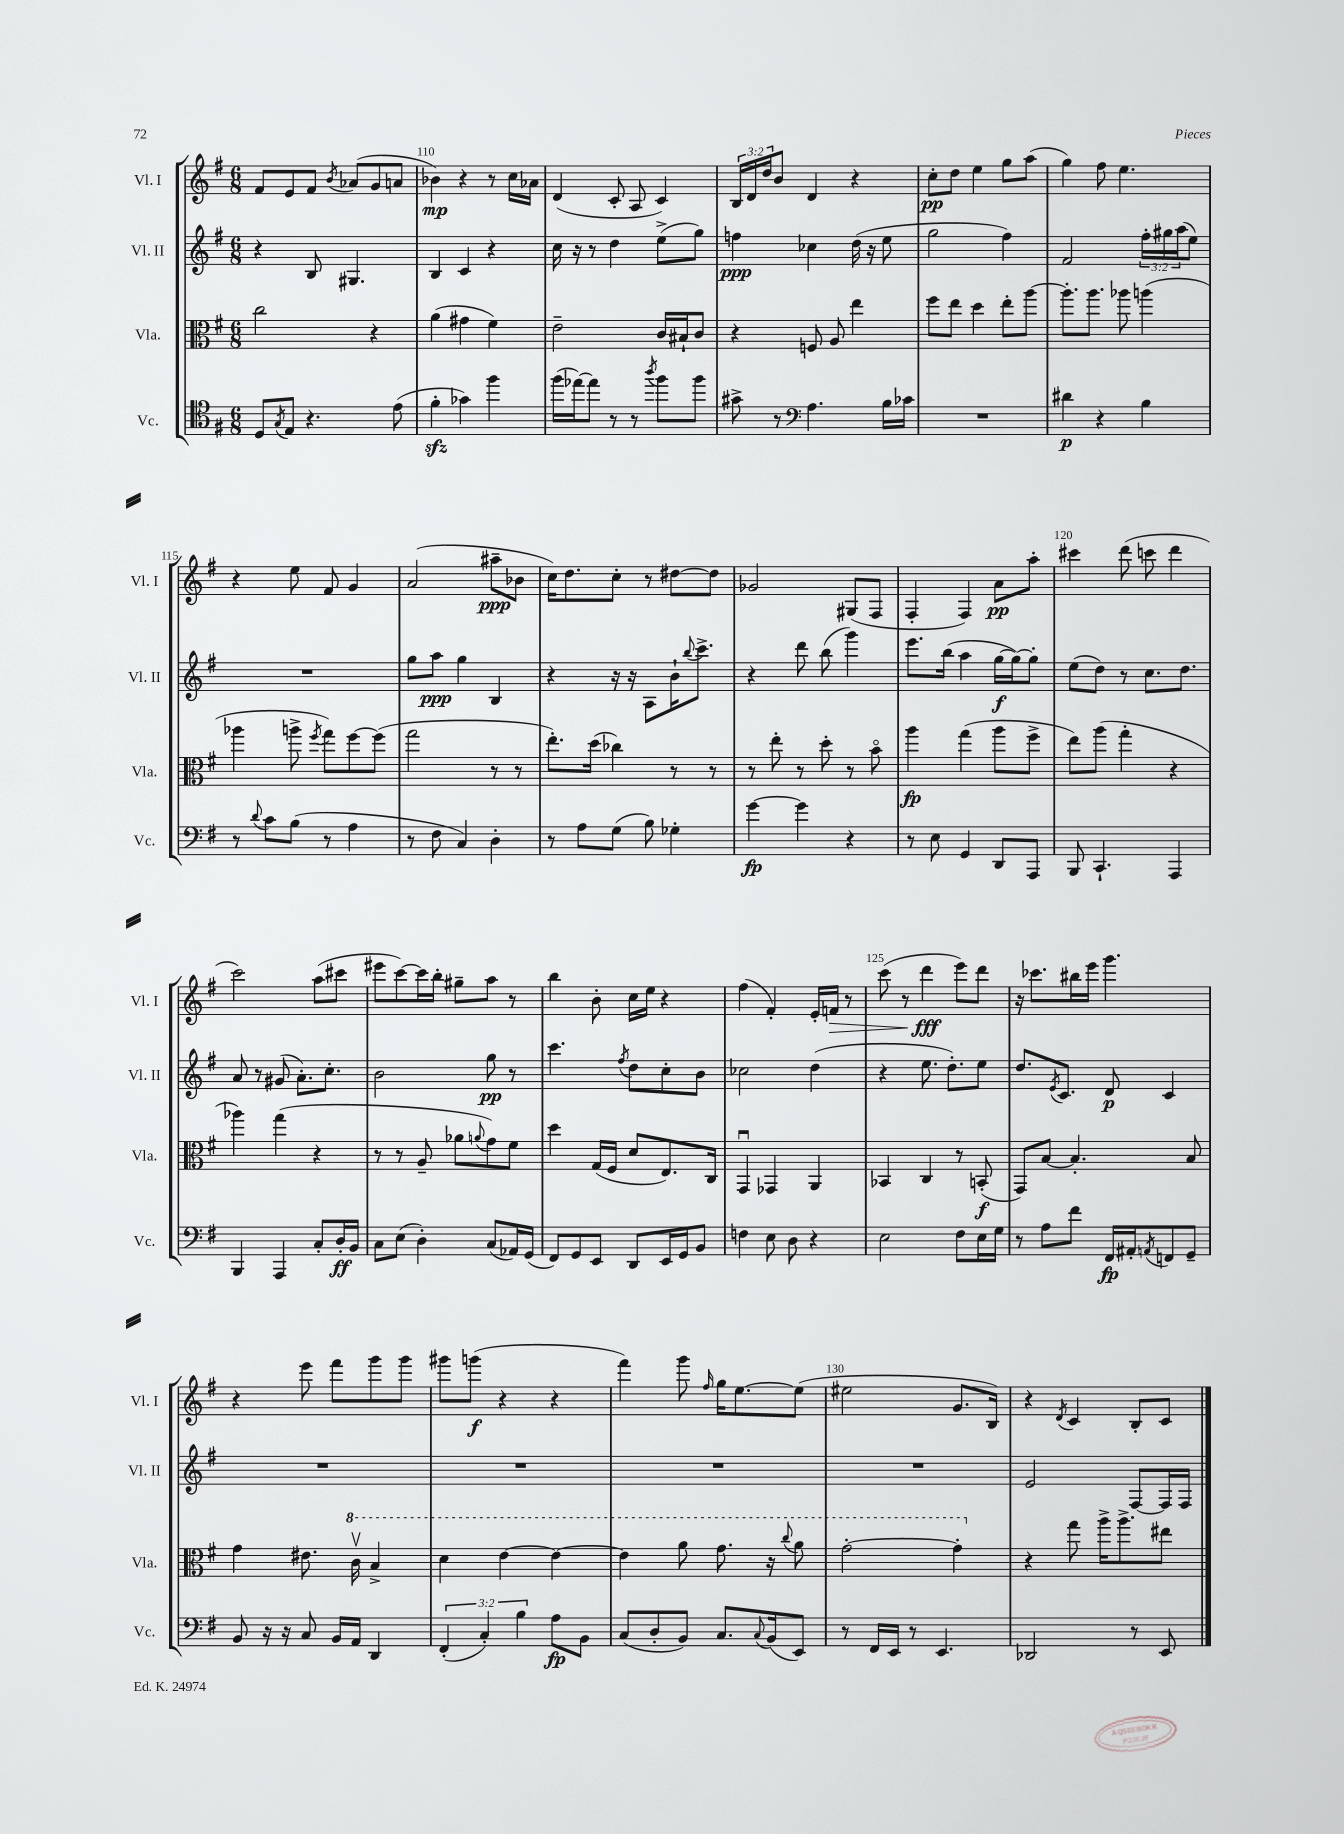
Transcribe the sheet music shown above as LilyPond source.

<<
\new StaffGroup <<
\new Staff = "s0" \with { instrumentName = "Vl. I" shortInstrumentName = "Vl. I" } {
    \clef treble \key g \major \numericTimeSignature \time 6/8 \override Staff.TupletNumber.text = #tuplet-number::calc-fraction-text
    fis'8 e'8 fis'8 \acciaccatura { b'8 } aes'8( g'8 a'8 |
    bes'4\mp) r4 r8 c''16 aes'16 |
    d'4( c'8-. a8 c'4) |
    \tuplet 3/2 { b16 d'16 d''16 } b'8 d'4 r4 |
    c''8-.\pp d''8 e''4 g''8 a''8( |
    g''4) fis''8 e''4. |
    r4 e''8 fis'8 g'4 |
    a'2( ais''8--\ppp bes'8 |
    c''16) d''8. c''8-. r8 dis''8~ dis''8 |
    ges'2 gis8( fis8 |
    fis4-. fis4) a'8\pp a''8-. |
    cis'''4 d'''8( c'''8 d'''4 |
    c'''2) a''8( cis'''8 |
    eis'''8 c'''8~) c'''16 b''16-. gis''8-- a''8 r8 |
    b''4 b'8-. c''16 e''16 r4 |
    fis''4( fis'4-.) e'16-. f'16\> r8 |
    c'''8( r8 d'''4\fff\! e'''8) d'''8 |
    r16 ces'''8. bis''16 e'''16 g'''4. |
    r4 e'''8 fis'''8 g'''8 g'''8 |
    gis'''8 g'''8\f( r4 r4 |
    fis'''4) g'''8 \grace { fis''16 } g''16 e''8.~ e''8( |
    eis''2 g'8. b16) |
    r4 \acciaccatura { d'8 } c'4 b8-. c'8 \bar "|." |
}
\new Staff = "s1" \with { instrumentName = "Vl. II" shortInstrumentName = "Vl. II" } {
    \clef treble \key g \major \numericTimeSignature \time 6/8 \override Staff.TupletNumber.text = #tuplet-number::calc-fraction-text
    r4 b8 gis4. |
    b4 c'4 r4 |
    c''16 r16 r8 d''4 e''8->( g''8) |
    f''4\ppp ces''4 d''16( r16 e''8 |
    g''2 fis''4) |
    fis'2 \tuplet 3/2 { fis''16-. gis''16 a''16( } e''8) |
    R2. |
    g''8 a''8\ppp g''4 b4 |
    r4 r16 r16 a8 b'16-! \appoggiatura { b''8 } c'''8.-> |
    r4 d'''8 b''8( g'''4) |
    e'''8. b''16( a''4 g''16~\f g''16~) g''8-. |
    e''8( d''8) r8 c''8. d''8. |
    a'8 r8 gis'8( a'8.-.) c''8.-. |
    b'2 g''8\pp r8 |
    c'''4. \acciaccatura { fis''8 } d''8 c''8-. b'8 |
    ces''2 d''4( |
    r4 e''8. d''8.-.) e''8 |
    d''8. \acciaccatura { e'8 } c'8. d'8\p c'4 |
    R2. |
    R2. |
    R2. |
    R2. |
    e'2 fis8~ fis16 fis16 \bar "|." |
}
\new Staff = "s2" \with { instrumentName = "Vla." shortInstrumentName = "Vla." } {
    \clef alto \key g \major \numericTimeSignature \time 6/8
    c''2 r4 |
    a'4( gis'4 fis'4) |
    e'2-- c'16 bis16-! c'8 |
    r4 f8 a8 e''4 |
    fis''8 e''8 d''4 e''8-. a''8~ |
    a''8.-. a''8. aes''8 a''4( |
    aes''4 a''8-> \acciaccatura { fis''8 } g''8) fis''8~ fis''8( |
    g''2 r8 r8 |
    e''8.-.) d''16( ces''4) r8 r8 |
    r8 e''8-. r8 d''8-. r8 b'8\flageolet |
    a''4\fp g''4( a''8 fis''8-> |
    e''8) a''8( g''4-. r4 |
    aes''4) g''4( r4 |
    r8 r8 a8-- aes'8 \appoggiatura { a'8 } g'8) fis'8 |
    d''4 g16( fis16 d'8 e8.) c16 |
    g,4\downbow ges,4 a,4 |
    bes,4 c4 r8 b,8-.\f( |
    g,8) b8~ b4.-. b8 |
    g'4 eis'8. \ottava #1 c''16\upbow b'4-> |
    d''4 e''4~ e''4~ |
    e''4 a''8 g''8. r16 \appoggiatura { c'''8 } a''8 |
    g''2~-. g''4-. \ottava #0 |
    r4 g''8 a''16-> a''8.-> eis''8 \bar "|." |
}
\new Staff = "s3" \with { instrumentName = "Vc." shortInstrumentName = "Vc." } {
    \clef tenor \key g \major \numericTimeSignature \time 6/8 \override Staff.TupletNumber.text = #tuplet-number::calc-fraction-text
    d8 \acciaccatura { g8 } e8 r4. e'8( |
    fis'4-.\sfz ges'4) fis''4 |
    fis''16( ees''16~) ees''8 r8 r8 \acciaccatura { a''8 } fis''8 fis''8 |
    gis'8-> r8 \clef bass a4. b16 ces'16 |
    R2. |
    dis'4\p r4 b4 |
    r8 \appoggiatura { d'8 } c'8 b8( r8 a4 |
    r8 fis8 c4) d4-. |
    r8 a8 g8( b8) ges4-. |
    g'4~\fp g'4 r4 |
    r8 e8 g,4 d,8 a,,8 |
    b,,8 c,4.-! a,,4 |
    b,,4 a,,4 c8-. d16-.\ff b,16 |
    c8 e8( d4-.) c8( aes,16) g,16( |
    fis,8) g,8 e,8 d,8 e,16 g,16 b,8 |
    f4 e8 d8 r4 |
    e2 fis8 e16 g16 |
    r8 a8 fis'8 fis,16\fp ais,16-. \acciaccatura { a,8 } f,8 g,8-- |
    b,8 r16 r16 c8 b,16 a,16 d,4 |
    \tuplet 3/2 { fis,4-.( c4-.) b4 } a8\fp b,8 |
    c8( d8-. b,8) c8. \appoggiatura { c8 } b,16( e,8) |
    r8 fis,16 e,16 r8 e,4. |
    des,2 r8 e,8 \bar "|." |
}
>>
>>
\layout { \context { \Score currentBarNumber = #109 \override BarNumber.break-visibility = ##(#f #t #t) barNumberVisibility = #(every-nth-bar-number-visible 5) } }
